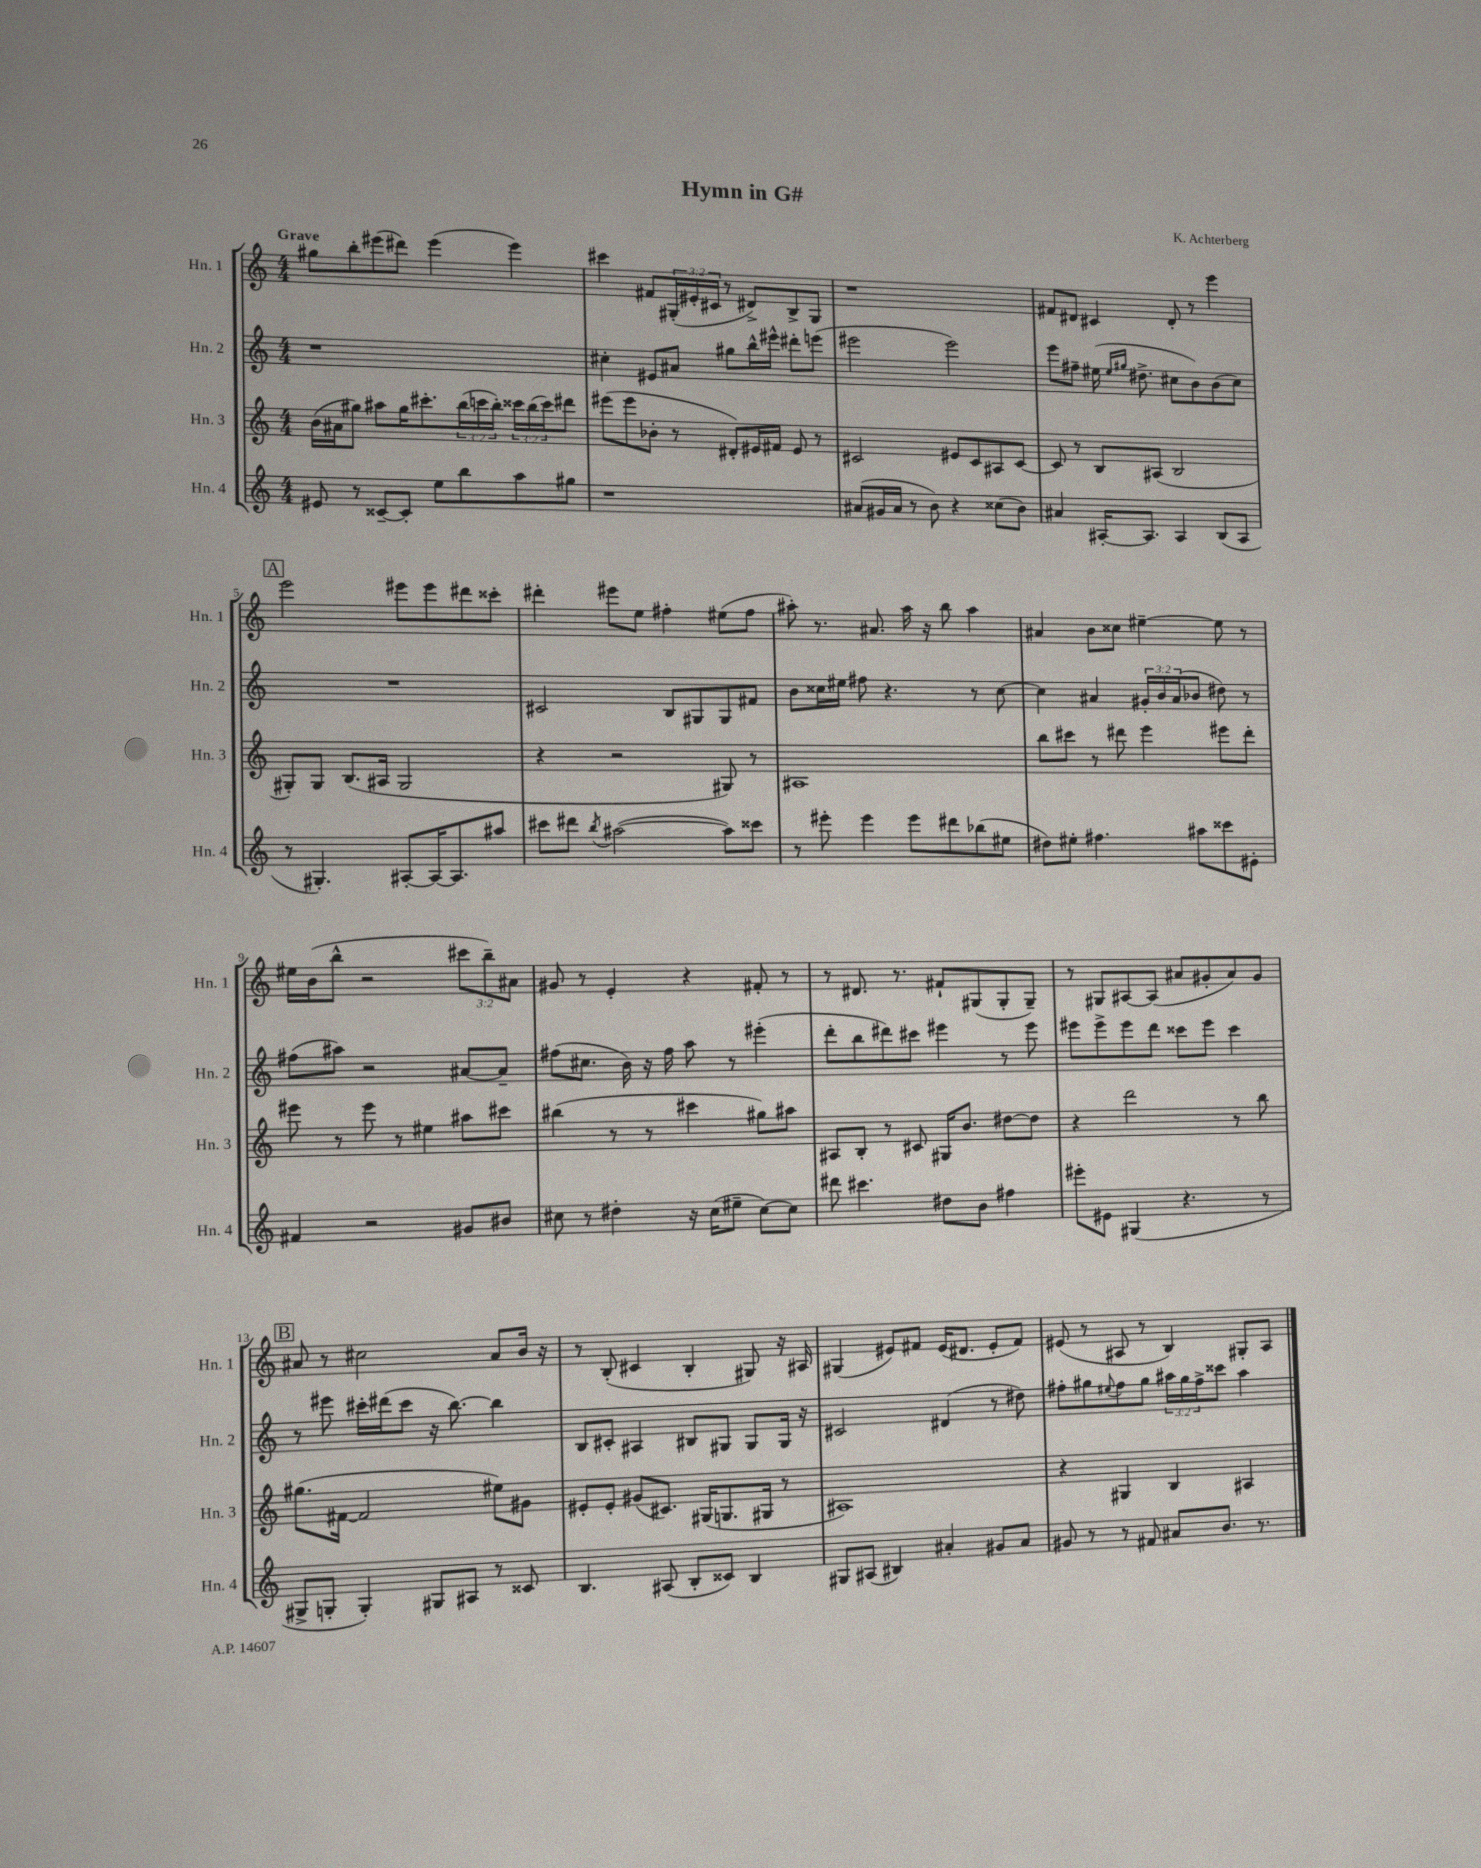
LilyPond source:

\header { title = "Hymn in G#" composer = "K. Achterberg" }
<<
\new StaffGroup <<
\new Staff = "s0" \with { instrumentName = "Hn. 1" shortInstrumentName = "Hn. 1" } {
    \clef treble \key c \major \numericTimeSignature \time 4/4 \override Staff.TupletNumber.text = #tuplet-number::calc-fraction-text \tempo "Grave"
    gis''8 b''8-. eis'''8( dis'''8) eis'''4( eis'''4) |
    cis'''4 fis'8 \tuplet 3/2 { gis16-.( eis'16-. cis'16 } r8 dis'8->) b8-> gis8 |
    r1 |
    fis'8 dis'8 cis'4 dis'8-. r8 e'''4 |
    \mark \markup { \box "A" } e'''2 eis'''8 eis'''8 dis'''8 cisis'''8-. |
    dis'''4-. eis'''8 e''8 fis''4-. eis''8( fis''8 |
    ais''8-.) r8. ais'8. ais''16 r16 b''8 ais''4 |
    ais'4 b'8 cisis''8 eis''4~-- eis''8 r8 |
    eis''16 b'16( b''8-^ r2 \tuplet 3/2 { cis'''8 b''8--) ais'8 } |
    gis'8 r8 e'4-. r4 fis'8-. r8 |
    r8 dis'8. r8. fis'8-! gis8( gis8-. gis8--) |
    r8 gis8 ais8~ ais8( ais'8 gis'8-. ais'8) gis'8 |
    \mark \markup { \box "B" } ais'8 r8 cis''2 ais'8 b'16 r16 |
    r8 b8-.( cis'4 b4-. gis8) r16 ais16 |
    gis4( eis'8) fis'8 eis'16( dis'8. eis'8-. fis'8) |
    eis'8( r8 ais8 r8 b4) gis8-. ais8 \bar "|." |
}
\new Staff = "s1" \with { instrumentName = "Hn. 2" shortInstrumentName = "Hn. 2" } {
    \clef treble \key c \major \numericTimeSignature \time 4/4 \override Staff.TupletNumber.text = #tuplet-number::calc-fraction-text
    r1 |
    cis''4-. eis'8 ais'8 gis''8 b''16-^ eis'''16-^ dis'''8-. e'''8( |
    eis'''2 eis'''2) |
    e'''8 fis''8-- eis''16( \grace { eis''16 gis''16 } dis''8.-> cis''8 b'8) b'8( cis''8) |
    \mark \markup { \box "A" } R1 |
    cis'2 b8 gis8 gis8 fis'8 |
    b'8 cisis''16 eis''16 fis''8 r4. r8 cisis''8~ |
    cisis''4 ais'4 \tuplet 3/2 { gis'16-. b'16 ais'16( } bes'8 dis''8) r8 |
    fis''8( ais''8) r2 ais'8~ ais'8-- |
    fis''8( cis''8. b'16) r16 fis''16 a''8 r8 eis'''4-.( |
    d'''8-. b''8 dis'''8) cis'''8 eis'''4 r8 eis'''8 |
    eis'''8 eis'''8-> eis'''8 d'''8 cisis'''8 eis'''8 cisis'''4 |
    \mark \markup { \box "B" } r8 eis'''8 cis'''16-. dis'''16( cis'''8 r16 b''8.~) b''4 |
    b8 cis'8-. ais4 bis8 gis8 gis8 gis16 r16 |
    cis'2 dis'4( r8 dis''8) |
    fis''8-. gis''8 \appoggiatura { eis''8 } fis''8 gis''8 \tuplet 3/2 { ais''16 gis''16 fis''16-> } cisis'''8 ais''4 \bar "|." |
}
\new Staff = "s2" \with { instrumentName = "Hn. 3" shortInstrumentName = "Hn. 3" } {
    \clef treble \key c \major \numericTimeSignature \time 4/4 \override Staff.TupletNumber.text = #tuplet-number::calc-fraction-text
    b'16( ais'16 gis''8) ais''8 gis''16 cis'''8.-. \tuplet 3/2 { b''16( c'''16 b''16-.) } \tuplet 3/2 { cisis'''16 b''16( cisis'''16) } dis'''8 |
    eis'''8( eis'''8 bes'8-. r8 dis'8-.) eis'16 fis'16 eis'8 r8 |
    cis'2 eis'8 cis'8 ais8 cis'8~ |
    cis'8 r8 b8 ais8( b2 |
    \mark \markup { \box "A" } gis8-.) gis8 b8.( ais16 gis2 |
    r4 r2 gis8) r8 |
    ais1 |
    b''8 cis'''8 r8 dis'''8 e'''4 eis'''8 dis'''8-. |
    eis'''8 r8 eis'''8 r8 eis''4 ais''8 cis'''8 |
    bis''4( r8 r8 cis'''4 gis''8) ais''8 |
    ais8 b8-. r8 cis'8 gis16 b'8. dis''8~ dis''8 |
    r4 d'''2 r8 b''8 |
    \mark \markup { \box "B" } gis''8.( fis'16~ fis'2 eis''8) gis'8 |
    eis'8-. eis'8-. gis'8( cis'8.) gis16( g8. gis16 r8 |
    ais1) |
    r4 gis4 b4 ais4 \bar "|." |
}
\new Staff = "s3" \with { instrumentName = "Hn. 4" shortInstrumentName = "Hn. 4" } {
    \clef treble \key c \major \numericTimeSignature \time 4/4
    eis'8 r8 cisis'8~-- cisis'8-. e''8 b''8 a''8 gis''8 |
    r1 |
    ais'8( gis'16 ais'16 r8 b'8) r4 cisis''8( b'8) |
    ais'4 ais16~-. ais8. ais4 b8( ais8 |
    \mark \markup { \box "A" } r8 gis4.-.) ais8~-. ais16~ ais8. ais''8 |
    cis'''8 dis'''8 \acciaccatura { b''8 } ais''2~( ais''8) cisis'''8 |
    r8 eis'''8-. eis'''4 eis'''8 dis'''8 bes''8( eis''8 |
    dis''8) eis''8-. fis''4. ais''8 cisis'''8 eis'8-. |
    fis'4 r2 gis'8 bis'8 |
    cis''8 r8 dis''4-. r16 cis''16( eis''8-- cis''8~) cis''8 |
    dis'''8 cis'''4. dis''8 b'8 fis''4 |
    eis'''8-. eis'8 gis4( r4. r8 |
    \mark \markup { \box "B" } gis8-> g8-. g4-.) gis8 ais8 r8 cisis'8 |
    b4. ais8( b8-. cisis'8) b4 |
    gis8 ais8( bis4) ais'4-. gis'8 ais'8 |
    gis'8 r8 r8 fis'8 ais'8 b'8. r8. \bar "|." |
}
>>
>>
